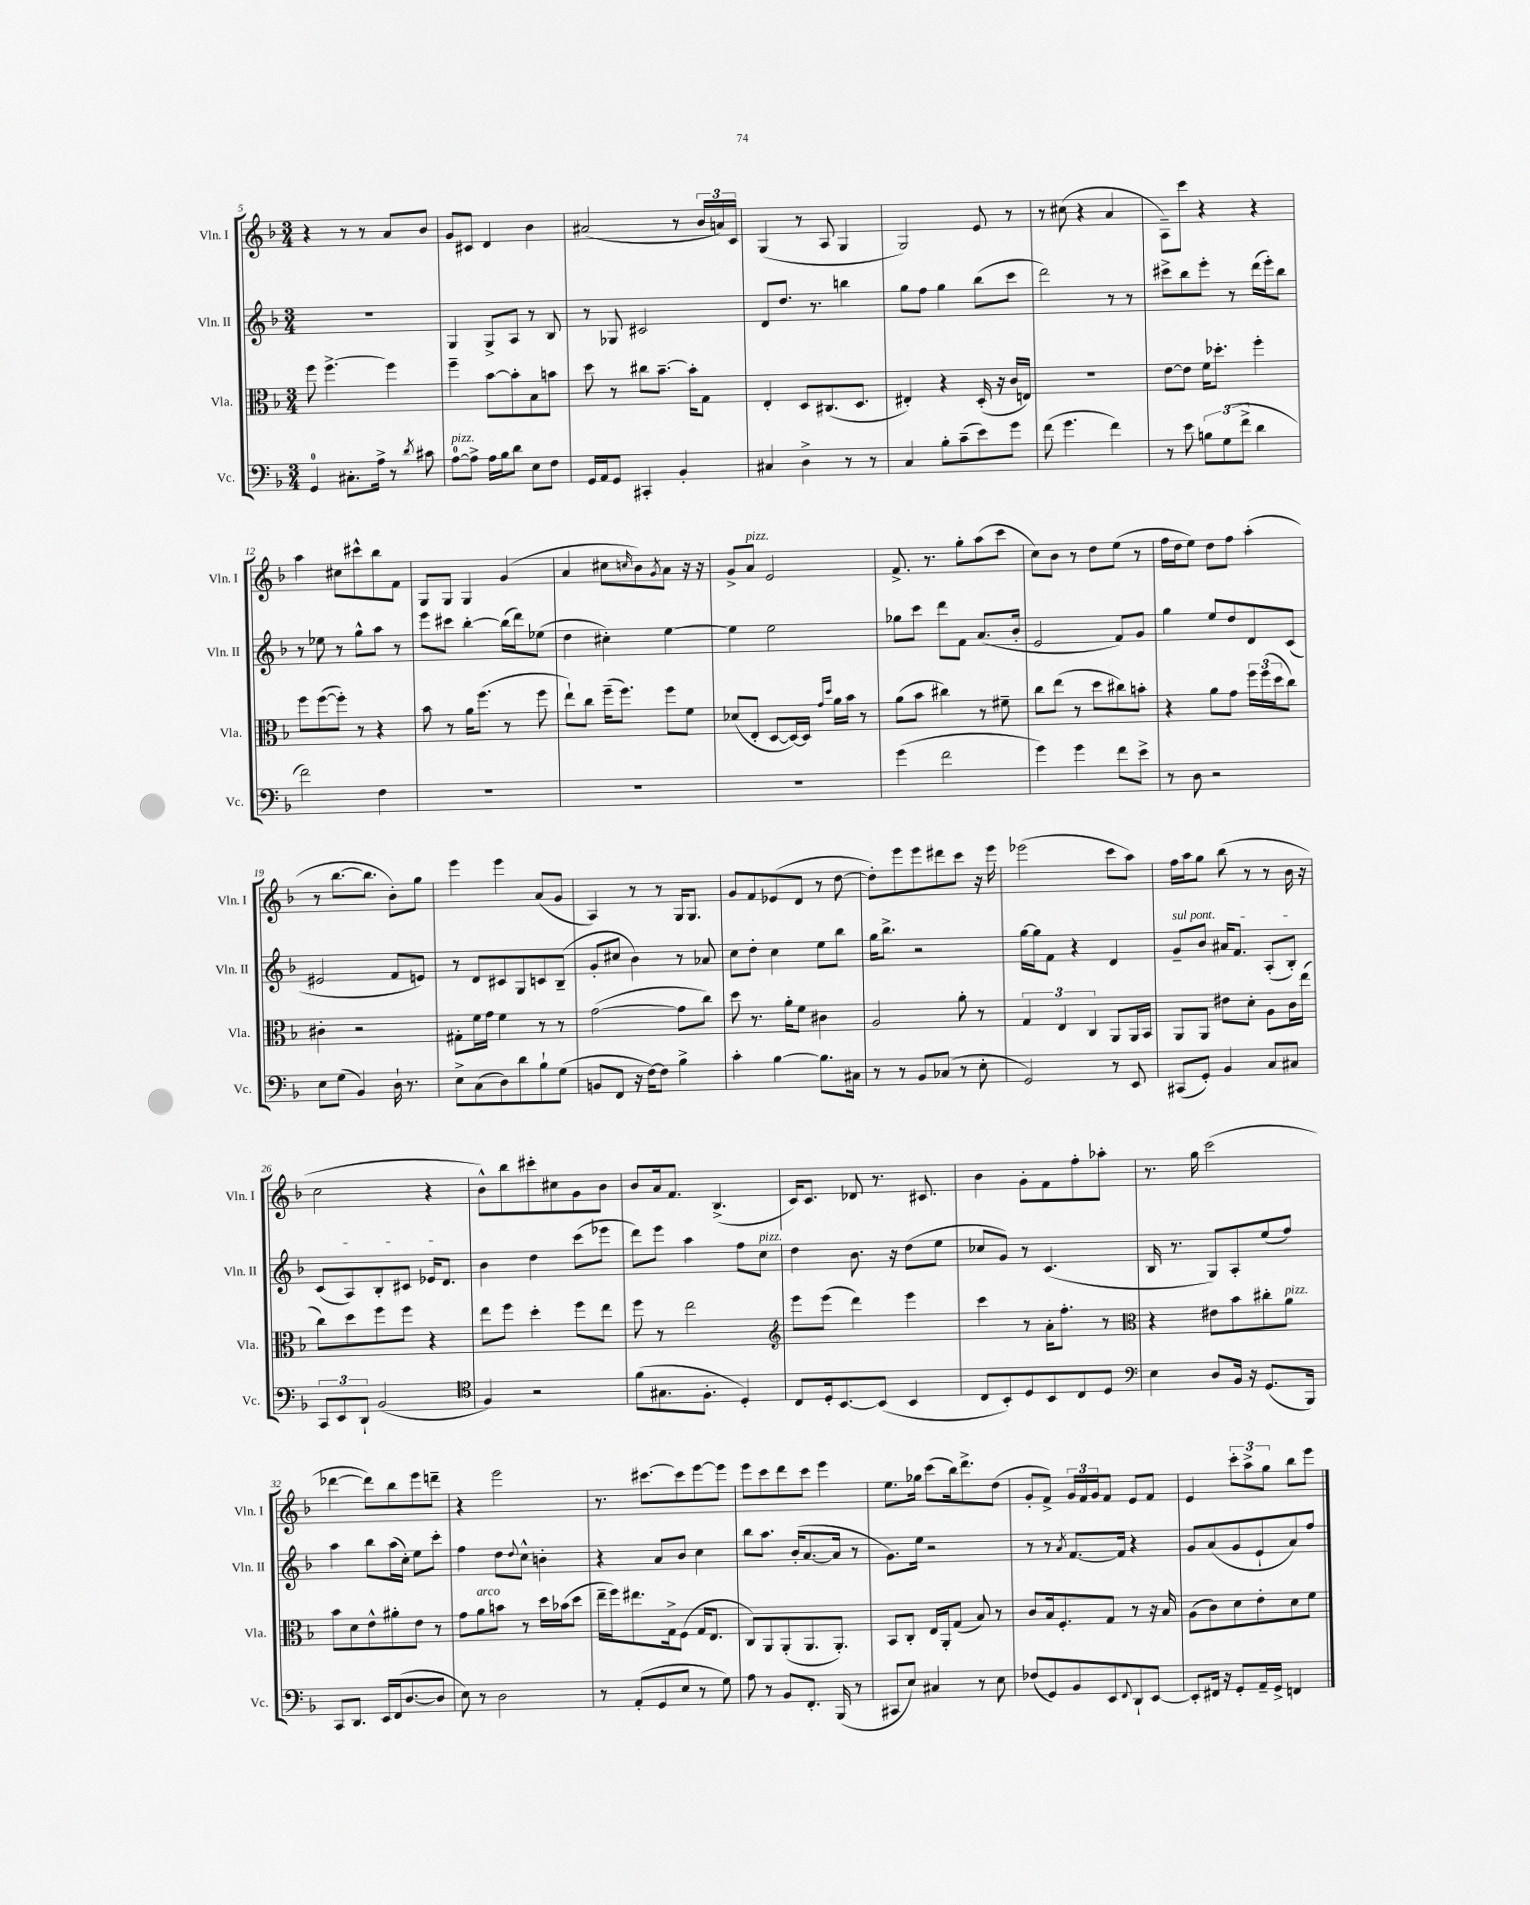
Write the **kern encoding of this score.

**kern	**kern	**kern	**kern
*staff4	*staff3	*staff2	*staff1
*clefF4	*clefC3	*clefG2	*clefG2
*k[b-]	*k[b-]	*k[b-]	*k[b-]
*M3/4	*M3/4	*M3/4	*M3/4
4GG	8ff	2.r	4r
.	[4.ff^	.	.
8.C#'	.	.	8r
.	.	.	8r
16A^	.	.	.
8r	4ff]	.	8a
8qd	.	.	.
8c#	.	.	8b-
=	=	=	=
[8A	4ff~	4G	8g
8A^]	.	.	8c#
16A	[8b-	8G^	4d
16B-	.	.	.
8d	8b-']	8A	.
8E	8B-	8r	4b-
8F	8b	8B-	.
=	=	=	=
16GG	8dd	8r	(2a#
16AA	.	.	.
8GG	8r	8G-	.
4CC#'	8cc#	2c#	.
.	[8.b-~	.	.
4BB-'	.	.	8r
.	16b-']	.	.
.	8G	.	24b-
.	.	.	24a)
.	.	.	24c
=	=	=	=
4C#	4E'	8d	(4G
.	.	8.dd	.
4D^	8D	.	8r
.	.	8.r	.
.	(8.C#	.	8A
8r	.	4bb	4G
.	8.D	.	.
8r	.	.	.
=	=	=	=
4C	4E#')	8gg	2G)
.	.	8ff	.
8B-'	4r	4gg	.
(8c~	.	.	.
8e)	(16D'	(8bb-	8e
.	16r	.	.
8g	16c	8ccc	8r
.	16E)	.	.
=	=	=	=
(8f	2.r	2ddd)	8r
4.g	.	.	(8cc#
.	.	.	4r
4f)	.	8r	4a
.	.	8r	.
=	=	=	=
8r	[8e	8ccc#^	8A~)
8e	8e]	8bb-	8ccc
12B	16f	8eee'	4r
.	8.dd-'	.	.
(12G	.	.	.
.	.	8r	.
12f^	.	.	.
4d	4ff'	(16ddd	4r
.	.	16eee')	.
.	.	8bb-	.
=	=	=	=
2f)	8ff	8r	4aa
.	([8ff	8ee-	.
.	8ff'])	8r	8cc#
.	8r	8gg^^	8ccc#^^
4F	4r	8aa	8bb-
.	.	8r	8f
=	=	=	=
2.r	8b-	8eee	8G
.	8r	8ccc#	8G
.	16a	[4bb-'	4G
.	(8.ff	.	.
.	8r	(16bb-]	(4g
.	.	16ddd)	.
.	8ff	(8ee-	.
=	=	=	=
2.r	8ee`)	4dd	4a
.	8cc	.	.
.	(16ff~	4cc#')	8cc#
.	8.ff)	.	.
.	.	.	16qqcc
.	.	.	8b-)
.	.	.	8qg
.	8ff	[4ee	8a
.	8f	.	16r
.	.	.	16r
=	=	=	=
2.r	(8d-	4ee]	8g^
.	8E'	.	8a
.	[8D	2ee	2e
.	16D_)	.	.
.	16D]	.	.
.	16qqg	.	.
.	16qqdd	.	.
.	16a	.	.
.	16b-	.	.
.	8r	.	.
=	=	=	=
(4g	(8a	8gg-	8.f^
.	8b-	8ccc	.
.	.	.	8.r
2f	4cc#)	8ddd	.
.	.	8f	8gg'
.	8r	(8.a	(8aa
.	8f#~	.	8ccc
.	.	16b-'	.
=	=	=	=
4g)	8cc	2e	8cc)
.	(8ee	.	8b-
4g	8r	.	8r
.	8dd	.	8dd
8f	8cc#)	8f)	(8ee
8e^	8b'	8g	8r
=	=	=	=
8r	4r	4gg	16ff
.	.	.	16dd
8D	.	.	8ee)
2r	8a	8ee	8dd
.	8g	8dd	8ff
.	24ff	8d	(4aa'
.	(24ff	.	.
.	24dd	.	.
.	8cc)	(8c	.
=	=	=	=
8E	4c#'	2e#	8r
(8G	.	.	[8.bb-
4BB-)	2r	.	.
.	.	.	8.bb-]
16D`	.	8f	8b-')
8.r	.	.	.
.	.	8e)	8gg
=	=	=	=
8E^	8G#'	8r	4eee
(8C	16f	8d	.
.	16g	.	.
8D)	4f	8c#	4eee
8d	.	8G	.
8B-`	8r	8c	(8a
(8G	8r	(8B-~	8g
=	=	=	=
8BB	([2g	8g'	4A)
8FF	.	8cc#	.
16r	.	4b-)	8r
[16F)	.	.	.
8F]	.	.	8r
4B-^	8g]	8r	16G
.	.	.	8.G
.	8cc)	8a-	.
=	=	=	=
4c'	8dd	8cc	8g
.	8.r	8dd'	8f
[4B-	.	4cc	(8e-
.	16a'	.	.
.	8f	.	8d
8.B-]	4c#	8ee	8r
.	.	8bb-	[8dd
16C#	.	.	.
=	=	=	=
8r	2A	16gg	8dd'])
.	.	8.bb-^	.
8r	.	.	8eee
8BB-	.	2r	8eee
(8C-	.	.	8ddd#
8r	8a'	.	8ccc
8E'	8r	.	16r
.	.	.	16eee
=	=	=	=
2GG)	6G	[16gg	(2eee-
.	.	16gg]	.
.	.	8f	.
.	6E	.	.
.	.	4r	.
.	6C	.	.
8r	8AA	4d	8ccc
8EE	16AA	.	8aa)
.	16BB-	.	.
=	=	=	=
(8CC#	8AA	8g~	16ff
.	.	.	16aa
8GG')	8AA	8b-	8gg
4BB-	8e#	16a#	(8bb-
.	.	8.f	.
.	8d'	.	8r
8C	8A	(8A'	8r
8C#	16c	8B-')	16b-
.	(16ee	.	16r
=	=	=	=
12CC	8cc)	(8c	2cc
12EE	.	.	.
.	8dd	8A)	.
12DD`	.	.	.
(2BB-	8ff	8B-'	.
.	8ff	8c#	.
.	4r	16e-	4r
.	.	8.d	.
=	=	=	=
*clefC4	*	*	*
4F)	8ee	4b-	8b-^^)
.	8ff	.	8bb-
2r	4dd'	4dd	8ccc#'
.	.	.	8cc#
.	8ff	(8ccc	8g
.	8ee	8eee-	8b-
=	=	=	=
(8f	8ff	8ddd)	8b-
8.G#	8r	8eee	16a
.	.	.	8.f
.	2ee	4aa	.
8.F'	.	.	.
.	.	.	(4.B-^
4D')	.	8ff	.
.	.	8cc	.
=	=	=	=
*	*clefG2	*	*
8C	8eee	4dd	16c)
.	.	.	8.c
16D'	(8eee	.	.
[8.BB-	.	.	.
.	4ddd)	8.b-	8d-
(8BB-]	.	.	8.r
.	.	16r	.
4BB-	4eee	(8dd	.
.	.	.	8.c#
.	.	8ee	.
=	=	=	=
8C	4ccc	8cc-	4b-
8BB-')	.	8g)	.
8D	8r	8r	8g'
8BB-	16a'	(4.c	8f
.	8.ff'	.	.
8C	.	.	8ff'
8D	8r	.	8aa-'
=	=	=	=
*clefF4	*clefC3	*	*
4E	4r	16B-	8.r
.	.	8.r	.
.	.	.	16gg
8D	8e#	8G)	(2ccc
16BB-	8b-	8A'	.
16r	.	.	.
(8.GG	8cc#'	(8ee	.
.	8a	8ff)	.
16BBB-)	.	.	.
=	=	=	=
8CC	8b-	4aa	[4ddd-
8.DD	8d	.	.
.	8e^^	8bb-	8ddd-])
16EE	.	.	.
(16FF	8a#'	(16aa	8bb-
[8.D	.	16cc')	.
.	8e	8ee	8eee
8D]	8r	8ccc'	8ddd~
=	=	=	=
8E)	8g	4ff	4r
8r	8a	.	.
2D	8b	8dd	2eee
.	.	8qqdd	.
.	8r	8cc^^	.
.	16dd	4b'	.
.	(16b-	.	.
.	8dd	.	.
=	=	=	=
8r	16ee~	4r	8.r
.	16ff)	.	.
(8AA'	8.ee#	.	.
.	.	.	[8.ccc#
8GG	.	8a	.
.	16G^	.	.
8E	(8F	8b-	8ccc#]
8r	16G	4cc	[8eee
.	8.E	.	.
8G)	.	.	8eee]
=	=	=	=
8A	8C)	8bb-	8eee
8r	8AA	8.aa	8ccc
8BB-	(8AA'	.	8ddd
.	.	(16b-'	.
8.FF'	8.AA	[8.a	8ccc
.	.	.	4eee
(16BBB-	8.AA')	16a]	.
8r	.	8r	.
=	=	=	=
8CC#	8BB-	8.g)	8.ee
8E)	8C'	.	.
.	.	16ee	16gg-
4C#	16E	2r	(8ccc
.	16AA'	.	.
.	(8G	.	16bb-)
.	.	.	8.ddd^
8r	8B-)	.	.
8E	8r	.	(8dd
=	=	=	=
(8F-	8c	8r	8g'
8GG)	16B-	8r	8f^)
.	8.F'	.	.
.	.	8qa	.
8BB-	.	[8.f	24g
.	.	.	24f
.	.	.	24g
8EE	8G	.	8f
.	.	16f]	.
8qqFF	.	.	.
8DD`	8r	4r	8e
[8EE	16r	.	8f
.	16B-	.	.
=	=	=	=
8EE']	(8A	8g	4e
16FF#	8c)	(8a	.
16r	.	.	.
8GG'	8d	8g	12ccc'
.	.	.	12aa^
16AA~	8e'	8e`	.
.	.	.	12gg
16GG^	.	.	.
4FF	8d	8a)	8bb-
.	8f	8ff	8eee
==	==	==	==
*-	*-	*-	*-
